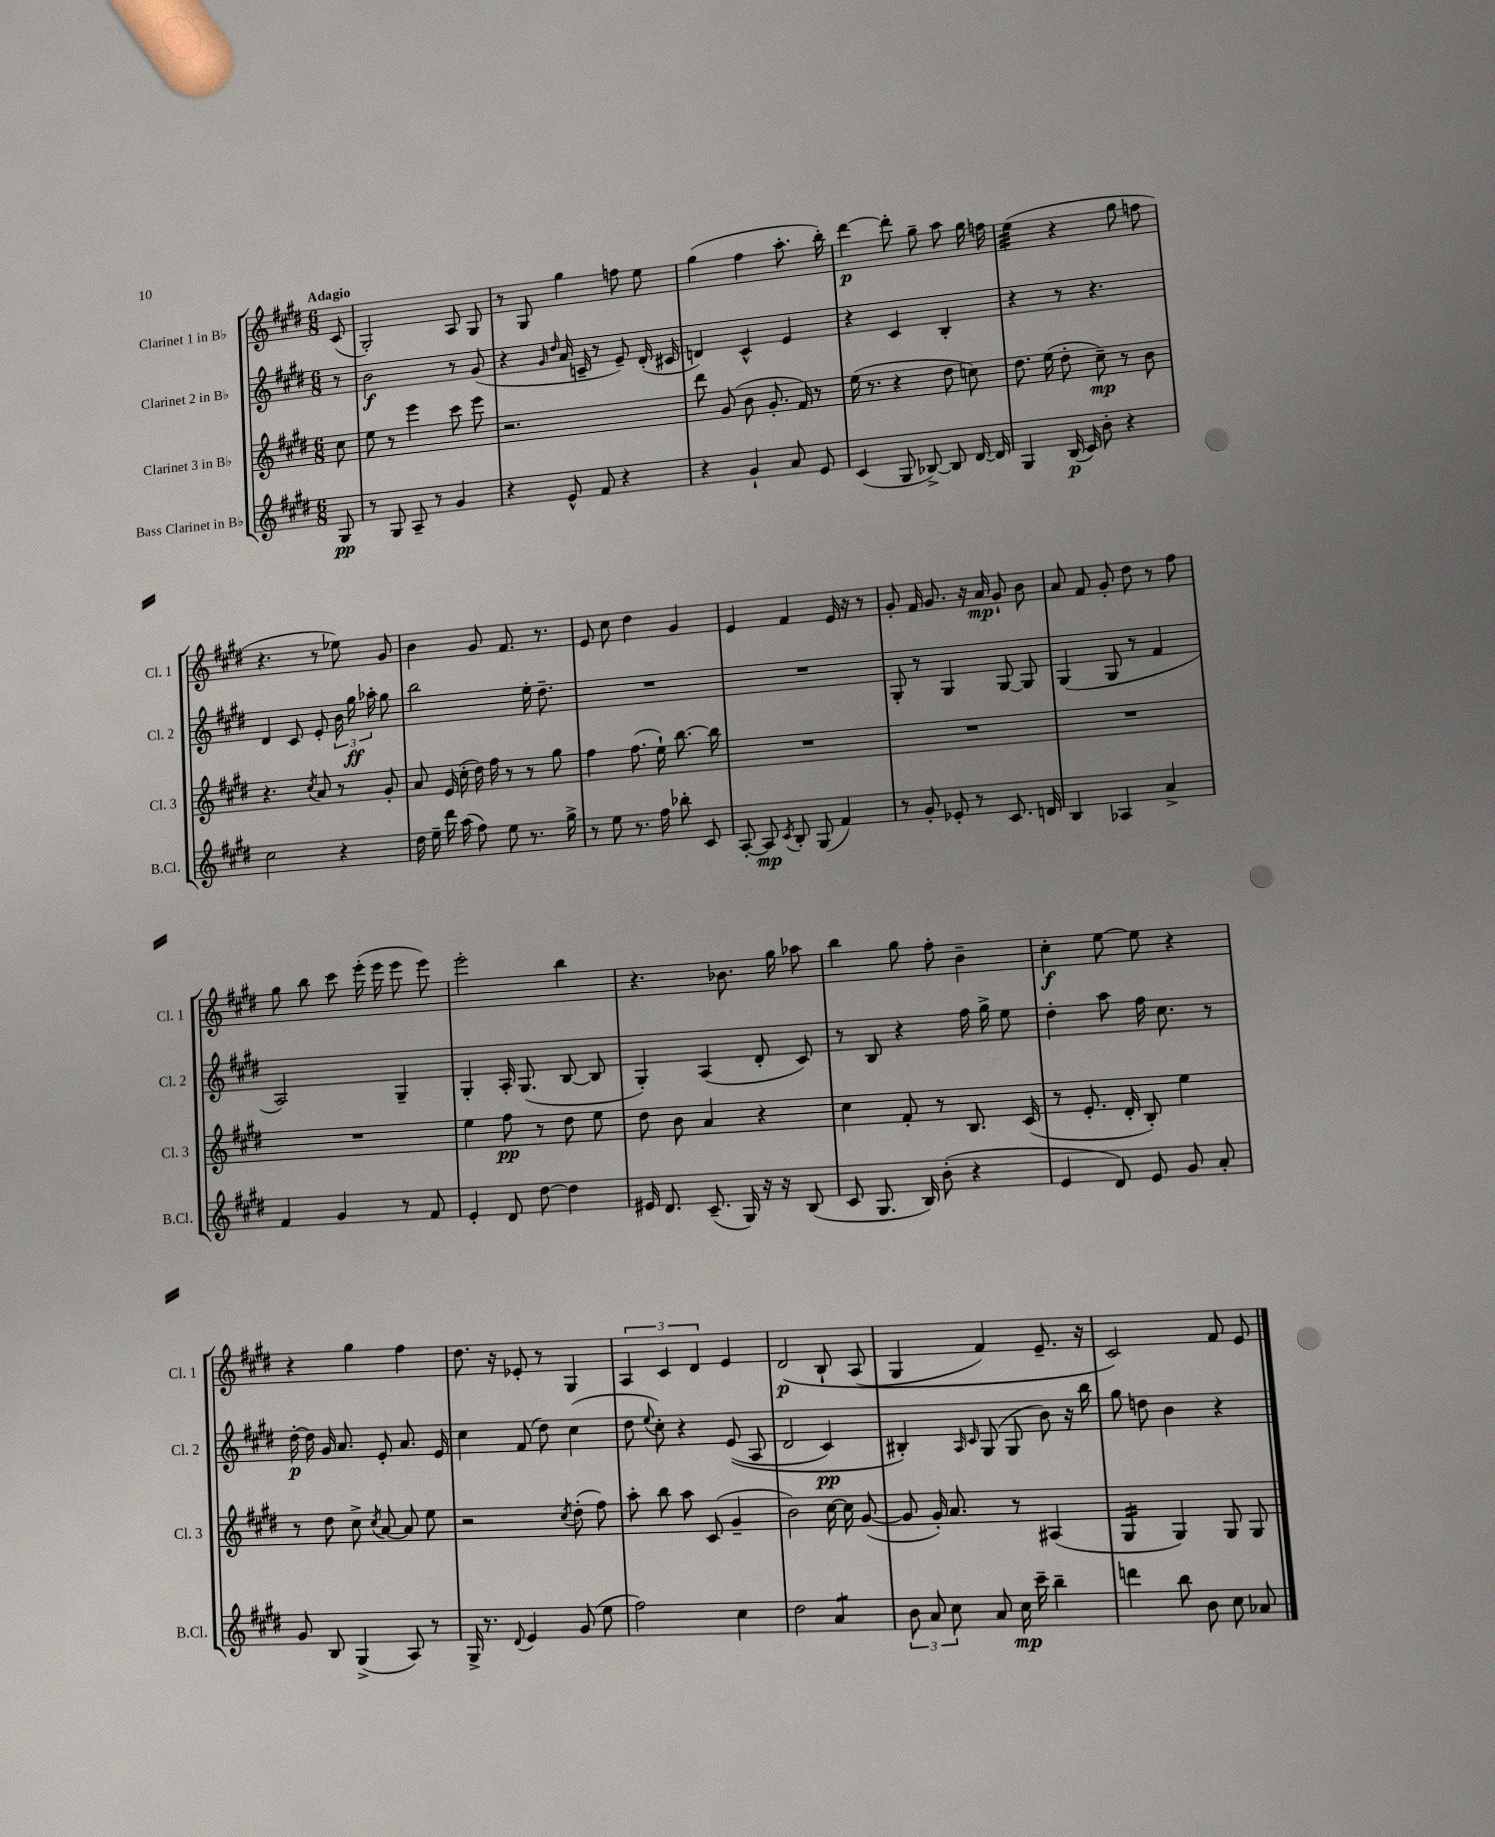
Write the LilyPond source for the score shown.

<<
\new StaffGroup <<
\new Staff = "s0" \with { instrumentName = "Clarinet 1 in Bb" shortInstrumentName = "Cl. 1" } {
    \clef treble \key e \major \numericTimeSignature \time 6/8 \partial 8 \tempo "Adagio"
    \autoBeamOff cis'8( |
    gis2-.) a8 gis8 |
    r8 gis8 gis''4 f''8 e''8 |
    gis''4( fis''4 a''8.-. b''16-.) |
    dis'''4~\p dis'''8-. gis''8-- a''8 gis''16 f''16 |
    e''4:32( r4 gis''8 f''8 |
    r4. r8 ees''8) gis'8 |
    b'4 gis'8 fis'8. r8. |
    e'8 cis''8 dis''4 gis'4 |
    e'4 fis'4 e'16 r16 r8 |
    gis'8-. fis'16 gis'8. r16 a'16\mp gis'8-! b'8 |
    a'8 fis'8 gis'8-. dis''8 r8 fis''8 |
    gis''8 b''8 cis'''8 e'''16-.( e'''16 e'''8 e'''8) |
    e'''2-. b''4 |
    r4. bes'8. gis''16 aes''8 |
    b''4 gis''8 fis''8-. b'4-- |
    cis''4-.\f e''8~ e''8 r4 |
    r4 gis''4 fis''4 |
    dis''8. r16 ees'8-. r8 gis4 |
    \tuplet 3/2 { a4 cis'4 dis'4 } e'4 |
    dis'2\p\( b8-! a8( |
    gis4 fis'4) e'8.-- r16 |
    cis'2\) fis'8 e'8 \bar "|." |
}
\new Staff = "s1" \with { instrumentName = "Clarinet 2 in Bb" shortInstrumentName = "Cl. 2" } {
    \clef treble \key e \major \numericTimeSignature \time 6/8 \partial 8
    \autoBeamOff r8 |
    b'2\f r8 gis'8( |
    r4 \grace { gis'16 dis''16 } a'16 c'16-- r8 e'8--) dis'16-.( cis'16 |
    d'4) cis'4-^ e'4 |
    r4 cis'4 b4-. |
    r4 r8 r4. |
    dis'4 cis'8 e'8-. \tuplet 3/2 { b'16 gis''16\ff aes''16-. } gis''8 |
    b''2 e''16-. dis''8.-- |
    R2. |
    R2. |
    gis8-. r8 gis4 gis8~ gis8 |
    gis4( gis8 r8 fis'4 |
    a2) gis4-- |
    gis4-. a16-. gis8.( b8~ b8 |
    gis4-.) a4( dis'8-. cis'8) |
    r8 b8 r4 fis''16 gis''16-> e''8 |
    dis''4-. a''8 fis''16 cis''8. r8 |
    dis''16~-.\p dis''16 gis'16 a'8. e'8-. a'8. e'16 |
    cis''4 fis'8( dis''8) cis''4( |
    dis''8 \appoggiatura { e''8 } cis''8-.) r4 e'8(\( a8 |
    dis'2 cis'4\pp) |
    bis4-.\) \grace { a16 cis'16 } gis8( gis8 b'8) r16 b''16 |
    gis''8 d''8 b'4 r4 \bar "|." |
}
\new Staff = "s2" \with { instrumentName = "Clarinet 3 in Bb" shortInstrumentName = "Cl. 3" } {
    \clef treble \key e \major \numericTimeSignature \time 6/8 \partial 8
    \autoBeamOff cis''8 |
    e''8 r8 e'''4 cis'''8 e'''8 |
    r2. |
    dis'''8 gis'8( b'8 gis'8.-. fis'16) r8 |
    e''16( r8. r4 dis''8 c''8) |
    dis''8. e''16( dis''8-. cis''8--\mp) r8 b'8 |
    r4. \acciaccatura { cis''8 } a'8 r8 gis'8-. |
    a'8 e'16( cis''16-. dis''16) fis''16 r8 r8 gis''8 |
    fis''4 fis''8.( e''16-!) b''8.~ b''16 |
    R2. |
    R2. |
    R2. |
    R2. |
    e''4 fis''8\pp r8 dis''8 e''8 |
    dis''8 b'8 a'4 r4 |
    cis''4 fis'8-. r8 b8. cis'16( |
    r8 e'8.-. dis'16-. b8-.) e''4 |
    r8 dis''8 cis''8-> \acciaccatura { cis''8 } a'8~ a'8 e''8 |
    r2 \acciaccatura { cis''8 } dis''8-.( fis''8) |
    a''8-. b''8 a''8 cis'8( gis'4-- |
    b'2) cis''16~ cis''16 gis'8~( |
    gis'8 gis'16-.) a'8. r8 ais4( |
    gis4:16 gis4) gis8 gis8 \bar "|." |
}
\new Staff = "s3" \with { instrumentName = "Bass Clarinet in Bb" shortInstrumentName = "B.Cl." } {
    \clef treble \key e \major \numericTimeSignature \time 6/8 \partial 8
    \autoBeamOff gis8\pp |
    r8 gis8 a8-- r8 gis'4 |
    r4 e'8-^ fis'8 r4 |
    r4 gis'4-! a'8 e'8 |
    cis'4( gis8 bes8~->) bes8 dis'16~ dis'16 |
    gis4 b16\p( cis'16) b'8-. r4 |
    cis''2 r4 |
    dis''16 e''16-- dis'''16 a''16( fis''8) e''8 r8. gis''16-> |
    r8 e''8 r8. fis''16 bes''8-. cis'8 |
    a8~-. a8\mp \acciaccatura { cis'8 } b8-. gis8( fis'4) |
    r8 gis'8-. ees'8-. r8 cis'8. d'16 |
    b4 aes4 a'4-> |
    fis'4 gis'4 r8 fis'8 |
    e'4-. dis'8 dis''8~ dis''4 |
    eis'16 dis'8. cis'8.--( gis16) r16 r16 b8( |
    cis'8 gis8. b16) b'8-.( r4 |
    e'4 dis'8) e'8 gis'8 a'8-. |
    gis'8 b8 gis4->( a8) r8 |
    gis16-> r8. \appoggiatura { dis'8 } e'4 gis'8( e''8 |
    fis''2) cis''4 |
    dis''2 a'4:8 |
    \tuplet 3/2 { b'8 a'8 cis''8 } a'8 cis''16\mp cis'''16-- b''4-- |
    d'''4 b''8 b'8 cis''8 aes'8 \bar "|." |
}
>>
>>
\layout { \context { \Score \remove "Bar_number_engraver" } }
